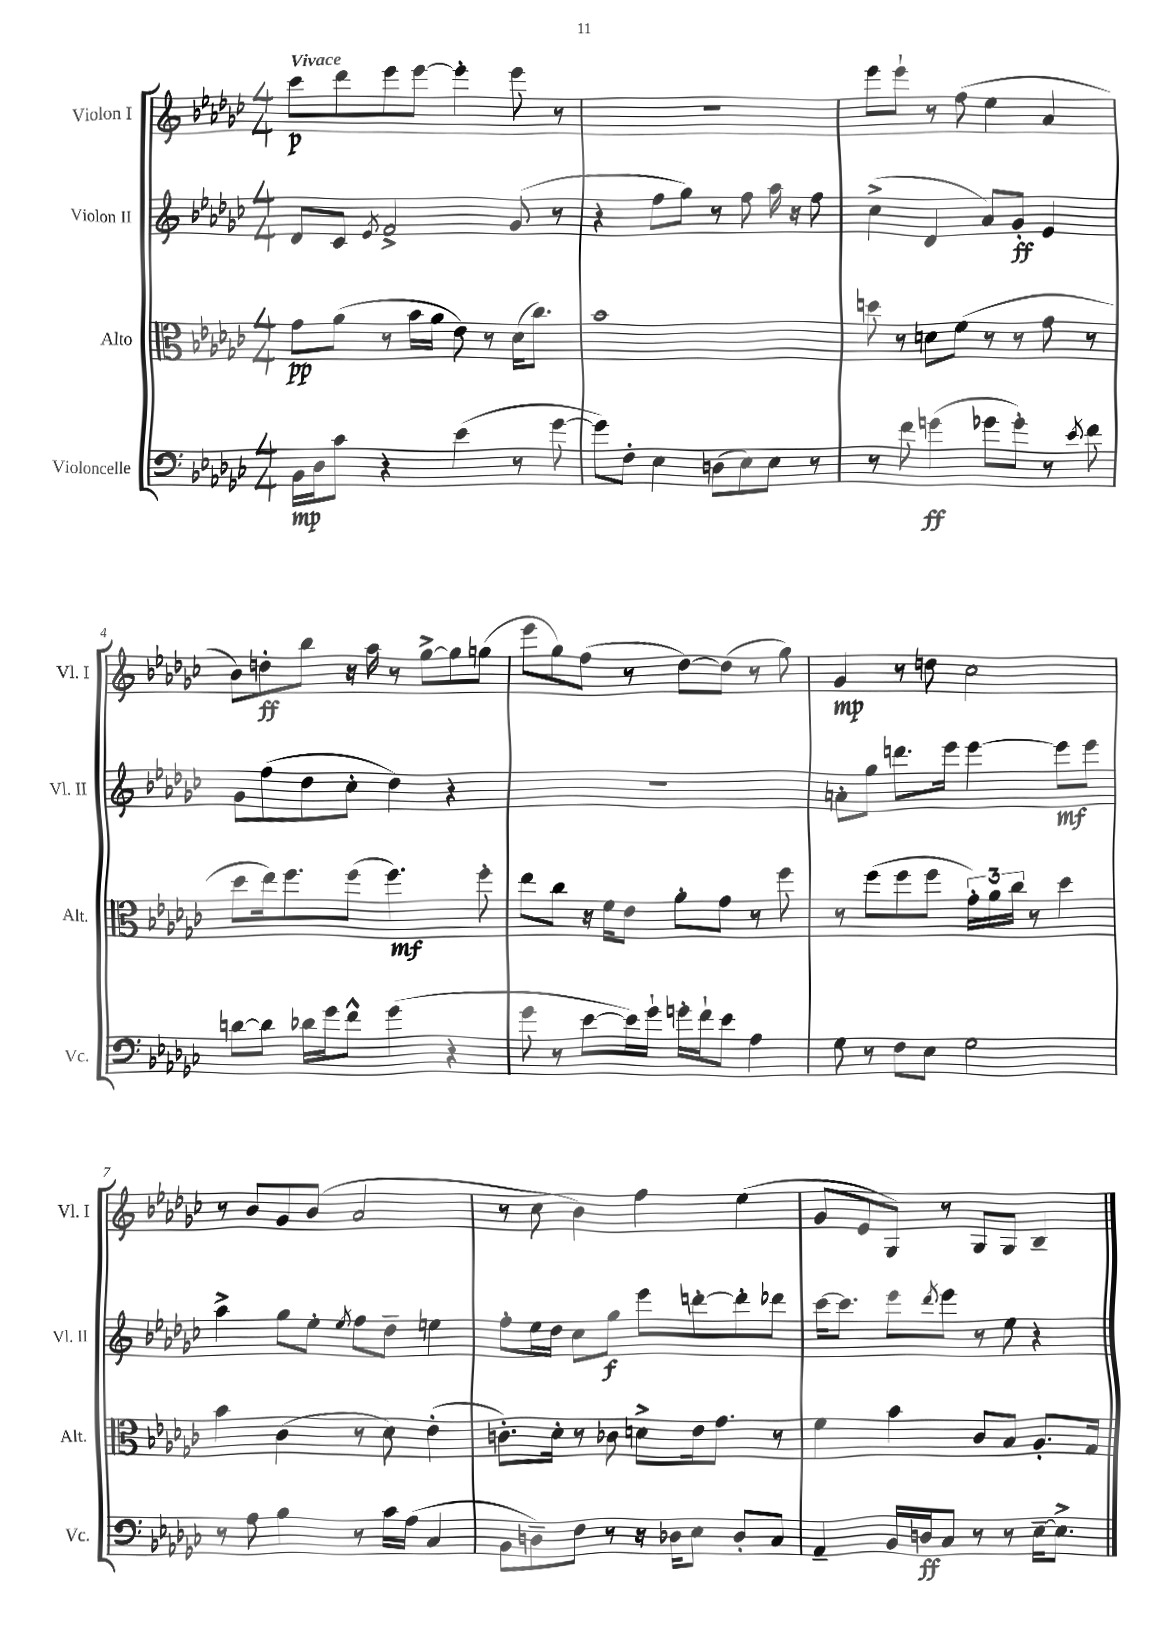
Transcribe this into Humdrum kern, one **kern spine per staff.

**kern	**kern	**kern	**kern
*staff4	*staff3	*staff2	*staff1
*clefF4	*clefC3	*clefG2	*clefG2
*k[b-e-a-d-g-c-]	*k[b-e-a-d-g-c-]	*k[b-e-a-d-g-c-]	*k[b-e-a-d-g-c-]
*M4/4	*M4/4	*M4/4	*M4/4
16BB-\LL	8g-\L	8d-/L	8ccc-\L
16D-\J	.	.	.
8c-\J	(8a-\J	8c-/J	8ddd-\
.	.	8qe-/	.
4r	8r	2f^/	8eee-\
.	16b-\LL	.	[8eee-\J
.	16a-\JJ	.	.
(4e-\	8e-\)	.	4eee-'\]
.	8r	.	.
8r	(16d-\LK	(8g-/	8eee-\
.	8.cc-\J)	.	.
[8g-\	.	8r	8r
=	=	=	=
8g-\]L)	1b-	4r	1r
8F'\J	.	.	.
4E-\	.	8ff\L	.
.	.	8gg-\J)	.
(8D\L	.	8r	.
8E-\)	.	8ff\	.
8E-\J	.	16aa-\	.
.	.	16r	.
8r	.	8ff\	.
=	=	=	=
8r	8dd\	(4cc-^\	8eee-\L
8f\	8r	.	8eee-`\J
(4g\	8d\L	4d-/	8r
.	(8f\J	.	(8ff\
8g-\L	8r	8a-/L)	4ee-\
8g-'\J)	8r	8g-'/J	.
8r	8g-\	4e-/	4a-/
8qe-/	.	.	.
8f\	8r	.	.
=	=	=	=
[8d\L	8dd-\L	8g-\L	8b-\L)
8d\]J	16ee-\k)	(8ff\	8dd'\
.	8.ff\	.	.
16d-\LL	.	8dd-\	8bb-\J
16g-\J	.	.	.
8f^^\J	(8ff\J	8cc-'\J	16r
.	.	.	16aa-\
(4g-\	4.ff\)	4dd-\)	8r
.	.	.	[8gg-^\L
4r	.	4r	8gg-\]
.	8ff'\	.	(8gg\J
=	=	=	=
8g-\	8ee-\L	1r	8eee-\L
8r	8cc-\J	.	8gg-\)
[8e-\L	16r	.	(8ff\J
.	16f\LK	.	.
16e-\]L)	8e-\J	.	8r
16g-`\JJ	.	.	.
16g'\LL	8a-'\L	.	[8dd-\L)
16f`\J	.	.	.
8e-\J	8g-\J	.	(8dd-\]J
4A-\	8r	.	8r
.	8ff\	.	8gg-\)
=	=	=	=
8G-\	8r	8a'\L	4g-/
8r	(8ff\L	8gg-\J	.
8F\L	8ff\	8.ddd\L	8r
8E-\J	8ff\J	.	8dd\
.	.	16eee-\Jk	.
2G-\	24g-'\LL)	[4eee-\	2cc-\
.	24a-\	.	.
.	24cc-\JJ	.	.
.	8r	.	.
.	4dd-\	8eee-\]L	.
.	.	8eee-\J	.
=	=	=	=
8r	4b-\	4aa-^\	8r
8A-\	.	.	8b-/L
4B-\	(4c-\	8gg-\L	8g-/
.	.	8ee-'\J	(8b-/J
.	.	8qee-/	.
8r	8r	8ff\L	2a-/
16c-\LL	8d-\)	8dd-~\J	.
(16A-\JJ	.	.	.
4C-/	(4e-'\	4ee\	.
=	=	=	=
8BB-\L	8.c'\L)	8ff'\L	8r
8D~\)	.	16ee-\L	8cc-\
.	16d-'\Jk	16dd-\JJ	.
8F\J	8r	8cc-\L	4b-\)
8r	8c-\	8gg-\J	.
16r	8d^\L	8eee-\L	4ff\
16D-\LK	.	.	.
8E-\J	16e-\k	[8ddd'\	.
.	8.g-\J	.	.
8D-'/L	.	8ddd'\]	(4ee-\
8C-/J	8r	8ddd-\J	.
=	=	=	=
4AA-~/	4f\	[16ccc-\LK	8g-/L
.	.	8.ccc-\]J	.
.	.	.	8e-/
16BB-/LL	4b-\	8eee-\L	8G-/J)
16D/J	.	.	.
.	.	8qddd-/	.
8C-/J	.	8eee-\J	8r
8r	8c-/L	8r	8G-/L
8r	8B-/J	8ee-\	8G-/J
[16E-~\LK	8.A-'/L	4r	4B-~/
8.E-^\]J	.	.	.
.	16G-/Jk	.	.
==	==	==	==
*-	*-	*-	*-
